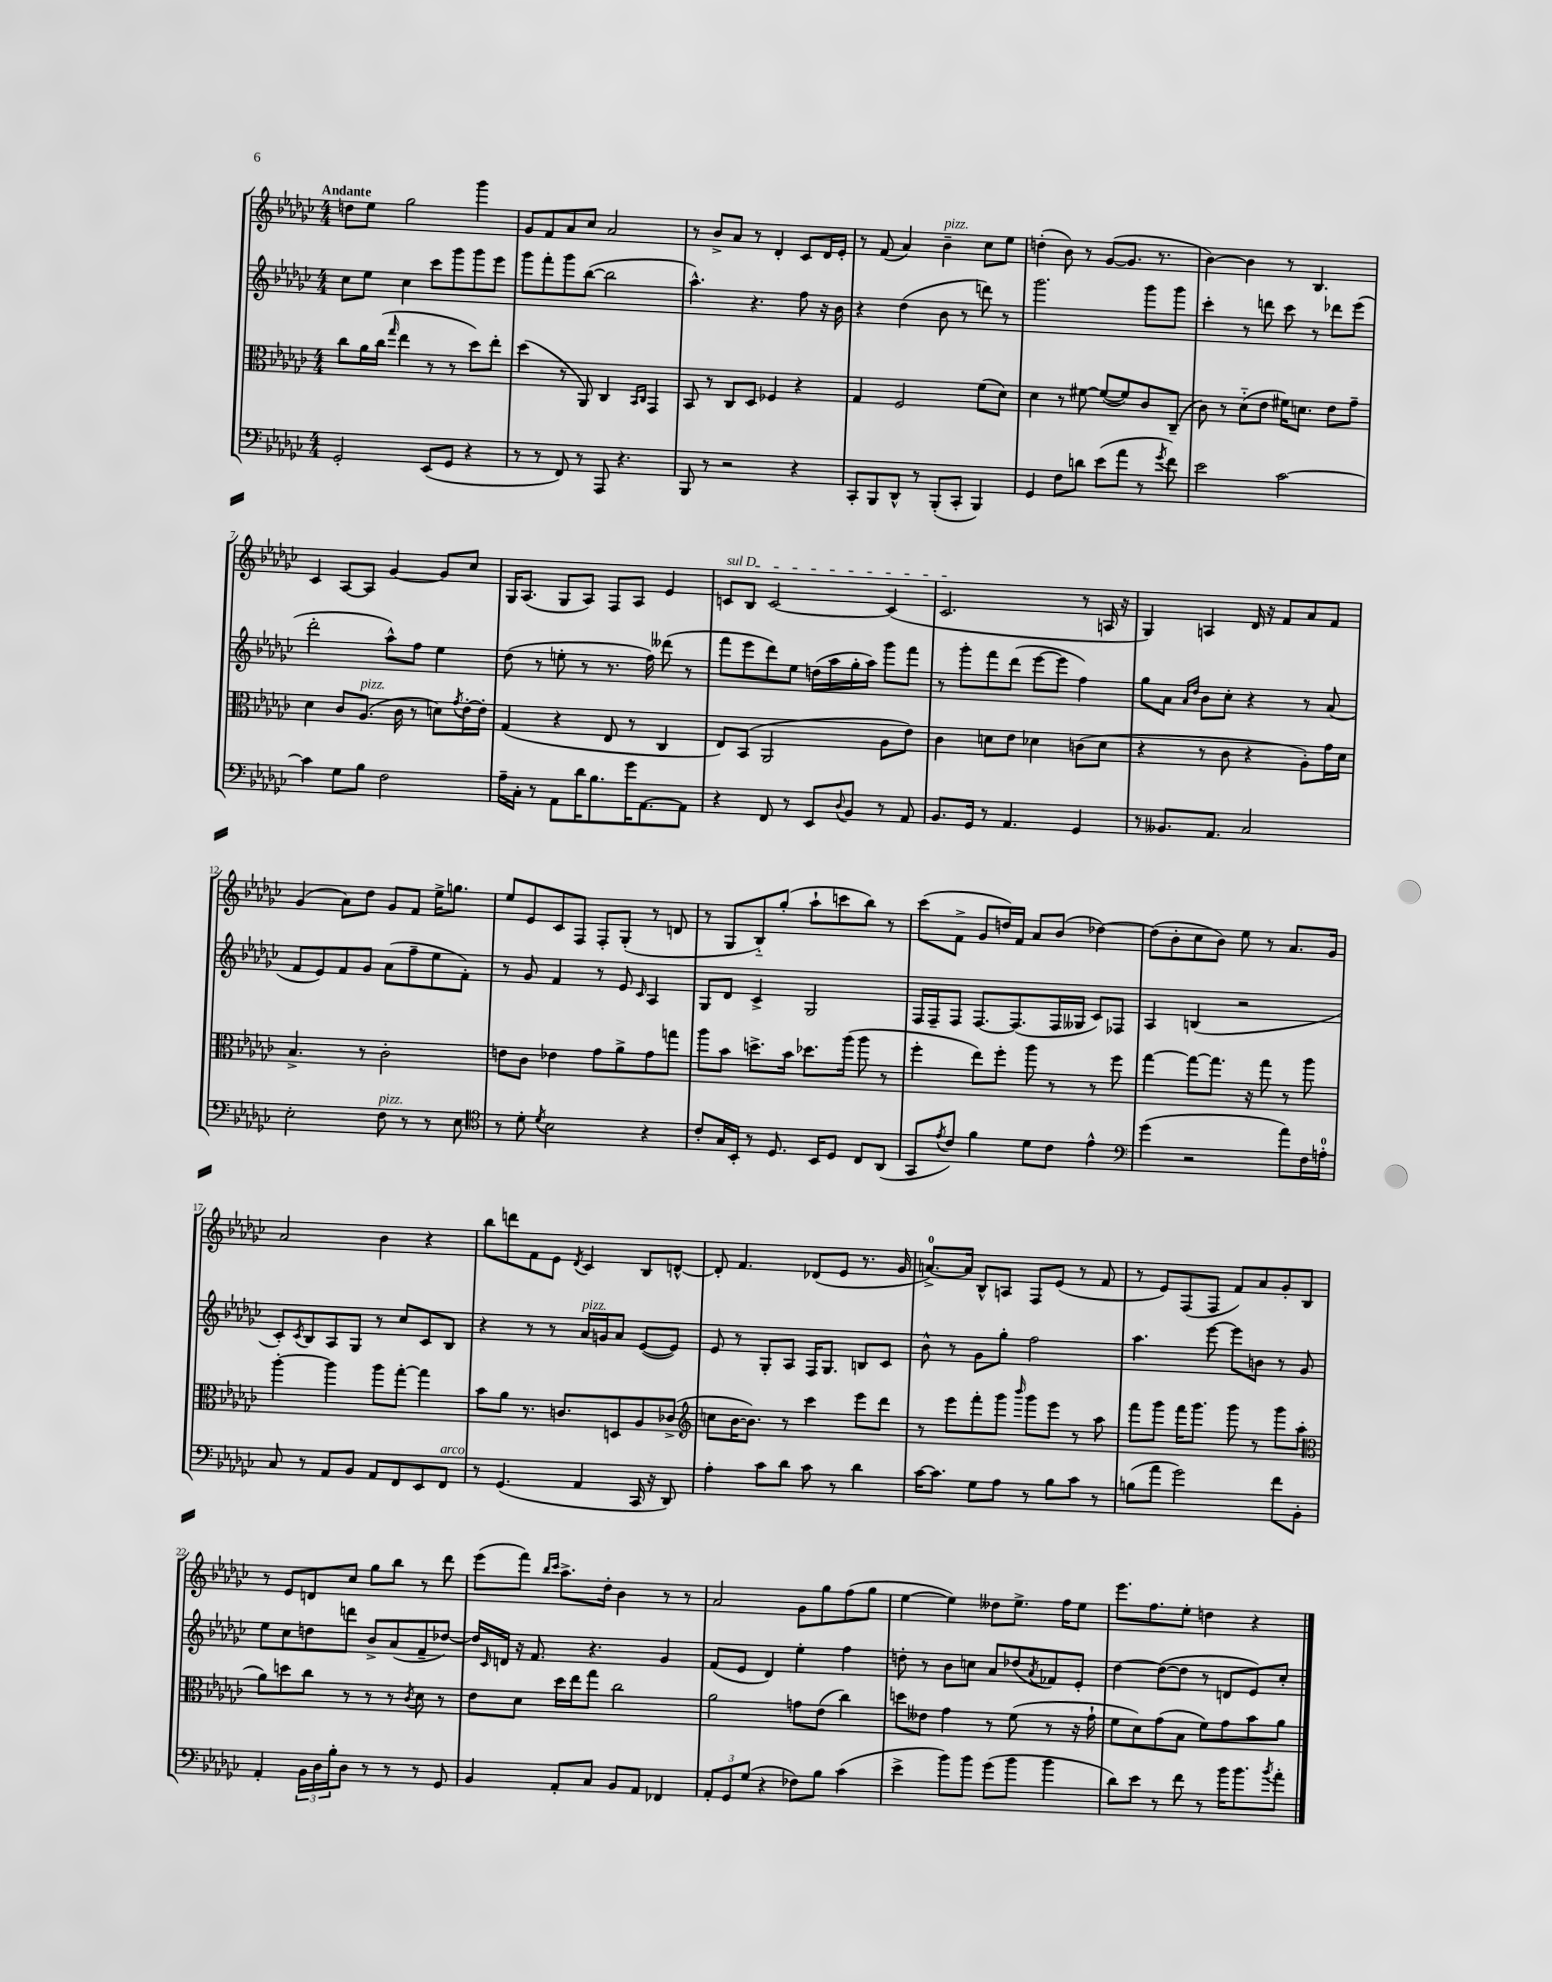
<<
\new StaffGroup <<
\new Staff = "s0" {
    \clef treble \key ges \major \numericTimeSignature \time 4/4 \tempo "Andante"
    d''8 ees''8 ges''2 ges'''4 |
    ges'8 f'8 aes'8 ces''8 aes'2 |
    r8 bes'8-> aes'8 r8 des'4-. ces'8 des'16 ees'16-. |
    r8 f'8( aes'4) bes'4--^\markup { \italic "pizz." } ces''8 ees''8 |
    d''4-.( bes'8) r8 ges'8~( ges'8. r8. |
    bes'4~) bes'4 r8 bes4. |
    ces'4 aes8~ aes8 ges'4~ ges'8 ces''8 |
    ges16 aes8.( ges8 aes8) f8 aes8 ees'4 |
    \once \override TextSpanner.bound-details.left.text = \markup { \italic "sul D" } c'8\startTextSpan bes8 c'2~ c'4( |
    ces'2.\stopTextSpan r8 a16 r16 |
    ges4) a4 des'16 r16 f'8 aes'8 f'8 |
    ges'4( aes'8) des''8 ges'8 f'8 ees''16-> g''8. |
    ees''8 ees'8 ces'8 f8 f8-. ges8-.( r8 d'8 |
    r8 ges8 bes8-_) ges''8-.( aes''8-! c'''8 bes''8) r8 |
    ces'''8( f'8-> ges'8 d''16) f'16 aes'8 bes'8( des''4~) |
    des''8( bes'8-. ces''8 bes'8) ees''8 r8 aes'8. ges'16 |
    aes'2 bes'4 r4 |
    bes''8 d'''8 f'8 ees'8 \acciaccatura { des'8 } ces'4 bes8 d'8~-^ |
    d'8-. f'4. des'8( ees'8 r8. ges'16 |
    a'8.-0~->) a'16 bes8-^ a8 f8 ees'8( r8 f'8 |
    r8 ees'8) f8( f8 f'8) aes'8 ges'8-. bes8 |
    r8 ees'8 d'8 ces''8 ges''8 bes''8 r8 des'''8 |
    ees'''8( f'''8) \grace { bes''16 ces'''16 } aes''8.-> des''16-. bes'4 r8 r8 |
    aes'2 ges'8 ges''8 f''8( ges''8 |
    ees''4~ ees''4) deses''8 ees''8.-> f''16 ees''8 |
    ees'''8. f''8. ees''8-. d''4 r4 \bar "|." |
}
\new Staff = "s1" {
    \clef treble \key ges \major \numericTimeSignature \time 4/4
    ces''8 ees''8 ces''4 ces'''8 ges'''8 ges'''8 ees'''8 |
    ges'''8 f'''8-. ges'''8 bes''8~( bes''2 |
    aes''4.-^) r4. f''8 r16 bes'16 |
    r4 des''4( bes'8 r8 d'''8) r8 |
    ges'''2. ges'''8 ges'''8 |
    ces'''4-. r8 d'''8 ces'''8 r8 des'''8 ees'''8( |
    des'''2-. aes''8-^) f''8 ees''4 |
    des''8( r8 e''8-. r8 r8. f''16) deses'''8( r8 |
    f'''8 ees'''8 des'''8) ees''8 d''16( aes''16 ges''16-. aes''16) ges'''8 f'''8 |
    r8 ges'''8-. f'''8 des'''8( ees'''8~ ees'''8 f''4) |
    ges''8 aes'8 \grace { aes'16 des''16 } bes'8 ces''8-. r4 r8 aes'8( |
    f'8 ees'8) f'8 ges'8 aes'8( f''8-- ees''8 f'8-.) |
    r8 ges'8 f'4 r8 ees'8 \grace { ces'16 } aes4 |
    ges8 des'8 ces'4-> ges2 |
    f16 f16-- f8 f8.~ f8.( f16 geses16 ces'8) fes8 |
    aes4 b4( r2 |
    ces'8-.) \acciaccatura { ces'8 } bes8 aes8 ges8 r8 ces''8 ces'8 bes8 |
    r4 r8 r8 aes'16^\markup { \italic "pizz." } g'16 aes'8 ees'8~( ees'8) |
    ees'8 r8 ges8-. aes8 f16 ges8. b8 ces'8 |
    bes'8-^ r8 ges'8 ges''8-. f''2 |
    aes''4. ees'''8~ ees'''8 b'8 r8 ges'8 |
    ees''8 ces''8 d''8 d'''8 bes'8-> aes'8( f'8-- des''8~) |
    des''16 \grace { ces'16 } d'16 r16 f'8. r4. ges'4 |
    f'8( ees'8 des'4) ees''4-. f''4 |
    d''8-. r8 bes'8 c''8 aes'8 des''8( \acciaccatura { aes'8 } fes'8) ees'8-. |
    des''4~ des''8~( des''8 r8 d'8 ees'8) ces''8-. \bar "|." |
}
\new Staff = "s2" {
    \clef alto \key ges \major \numericTimeSignature \time 4/4
    ces''8 aes'16 ces''16( \grace { ges''16 } ees''4 r8 r8 des''8) ees''8-. |
    des''4( r8 aes,8) ces4 \grace { bes,16 ces16 } ges,4 |
    bes,8 r8 ces8 des8 fes4 r4 |
    ges4 f2 f'8( des'8) |
    des'4 r8 fis'8~ fis'8~( fis'8) ces'8 ces8--( |
    ces'8) r8 des'8-_( ees'8 fis'16) d'8. ees'8 ges'8-- |
    des'4 ces'8 aes8.^\markup { \italic "pizz." }( ces'16 r8 d'8) \acciaccatura { ges'8 } ees'16~-. ees'16-. |
    ges4( r4 ees8 r8 ces4 |
    ees8) bes,8( aes,2 aes8 ees'8) |
    ces'4 d'8 ees'8 des'4 c'8( des'8 |
    r4 r8 ces'8 r4 aes8-.) ges'16 des'16 |
    bes4.-> r8 ces'2-. |
    e'8 ces'8 ees'4 ges'8 aes'8-> ges'8 g''8 |
    aes''8 bes'8 d''8.-> bes'16 des''8. aes''16( aes''8 r8 |
    f''4-. ees''8) f''8-. aes''8 r8 r8 f''8 |
    ges''4~ ges''8~ ges''8. r16 ges''8 r8 aes''8 |
    aes''4~-. aes''4 aes''8 ges''8~-. ges''4 |
    bes'8 aes'8 r8. c'8. d8 aes8 ces'8->( |
    \clef treble c''8 bes'16~ bes'8.) r8 ces'''4 ees'''8 des'''8 |
    r8 ees'''8 f'''8-. ges'''8 \grace { bes'''16 } ges'''8 ees'''8 r8 aes''8 |
    f'''8 ges'''8 f'''16 ges'''8. ges'''8 r8 ges'''8 aes''8( |
    \clef alto aes'8) d''8 ces''8 r8 r8 r8 \acciaccatura { ces'8 } des'8 r8 |
    ees'8 des'8 des''16 ees''16 ges''8 ces''2 |
    aes'2 g'8 ees'8( ces''4) |
    d''8 eeses'8 ges'4 r8 f'8( r8 r16 ges'16-! |
    f'8 des'8) ges'8( bes8 f'8) ges'8 bes'8 aes'8 \bar "|." |
}
\new Staff = "s3" {
    \clef bass \key ges \major \numericTimeSignature \time 4/4
    ges,2-. ees,8( ges,8 r4 |
    r8 r8 f,8) r8 aes,,8 r4. |
    bes,,8 r8 r2 r4 |
    ces,8-. bes,,8 des,8-^ r8 bes,,8-.( ces,8-. bes,,4) |
    ges,4 f8 d'8 ees'8( aes'8 r8 \acciaccatura { ges'8 } f'8) |
    ees'2 ces'2~ |
    ces'4 ges8 bes8 f2 |
    aes16-- ces16-. r8 aes,8 des'16 bes8. ges'16 aes,8.~ aes,8 |
    r4 f,8 r8 ees,8 \appoggiatura { des8 } bes,8 r8 aes,8 |
    bes,8. ges,16 r8 aes,4. ges,4 |
    r8 beses,8. aes,8. ces2 |
    ees2-. f8^\markup { \italic "pizz." } r8 r8 ees8 |
    \clef tenor r8 des'8-. \acciaccatura { des'8 } bes2 r4 |
    ces'8-. ges16 bes,16-. r8 des8. bes,16 des8 ces8 aes,8( |
    ges,8 \acciaccatura { ees'8 } ces'8) f'4 des'8 ces'8 ees'4-^ |
    \clef bass ges'4( r2 aes'8) f16 a16-0-. |
    ces8 r8 aes,8 bes,8 aes,8 f,8 ees,8 f,8^\markup { \italic "arco" } |
    r8 ges,4.( aes,4 ces,16 r16 des,8) |
    aes4-. ces'8 des'8 ces'8 r8 des'4 |
    ces'16~ ces'8. ges8 aes8 r8 bes8 ces'8 r8 |
    b8( aes'8 ges'2) f'8 bes,8-. |
    aes,4-. \tuplet 3/2 { bes,16 des16 bes16-. } des8 r8 r8 r8 ges,8 |
    bes,4 aes,8-. ces8 bes,8 aes,8 fes,4 |
    \tuplet 3/2 { aes,8-. ges,8 ges8( } r4 fes8) bes8 ces'4( |
    ees'4-> bes'8) bes'8 ges'8( bes'8 bes'4 |
    des'8) ees'8 r8 f'8 r8 bes'16 bes'8. \acciaccatura { bes'8 } aes'8-. \bar "|." |
}
>>
>>
